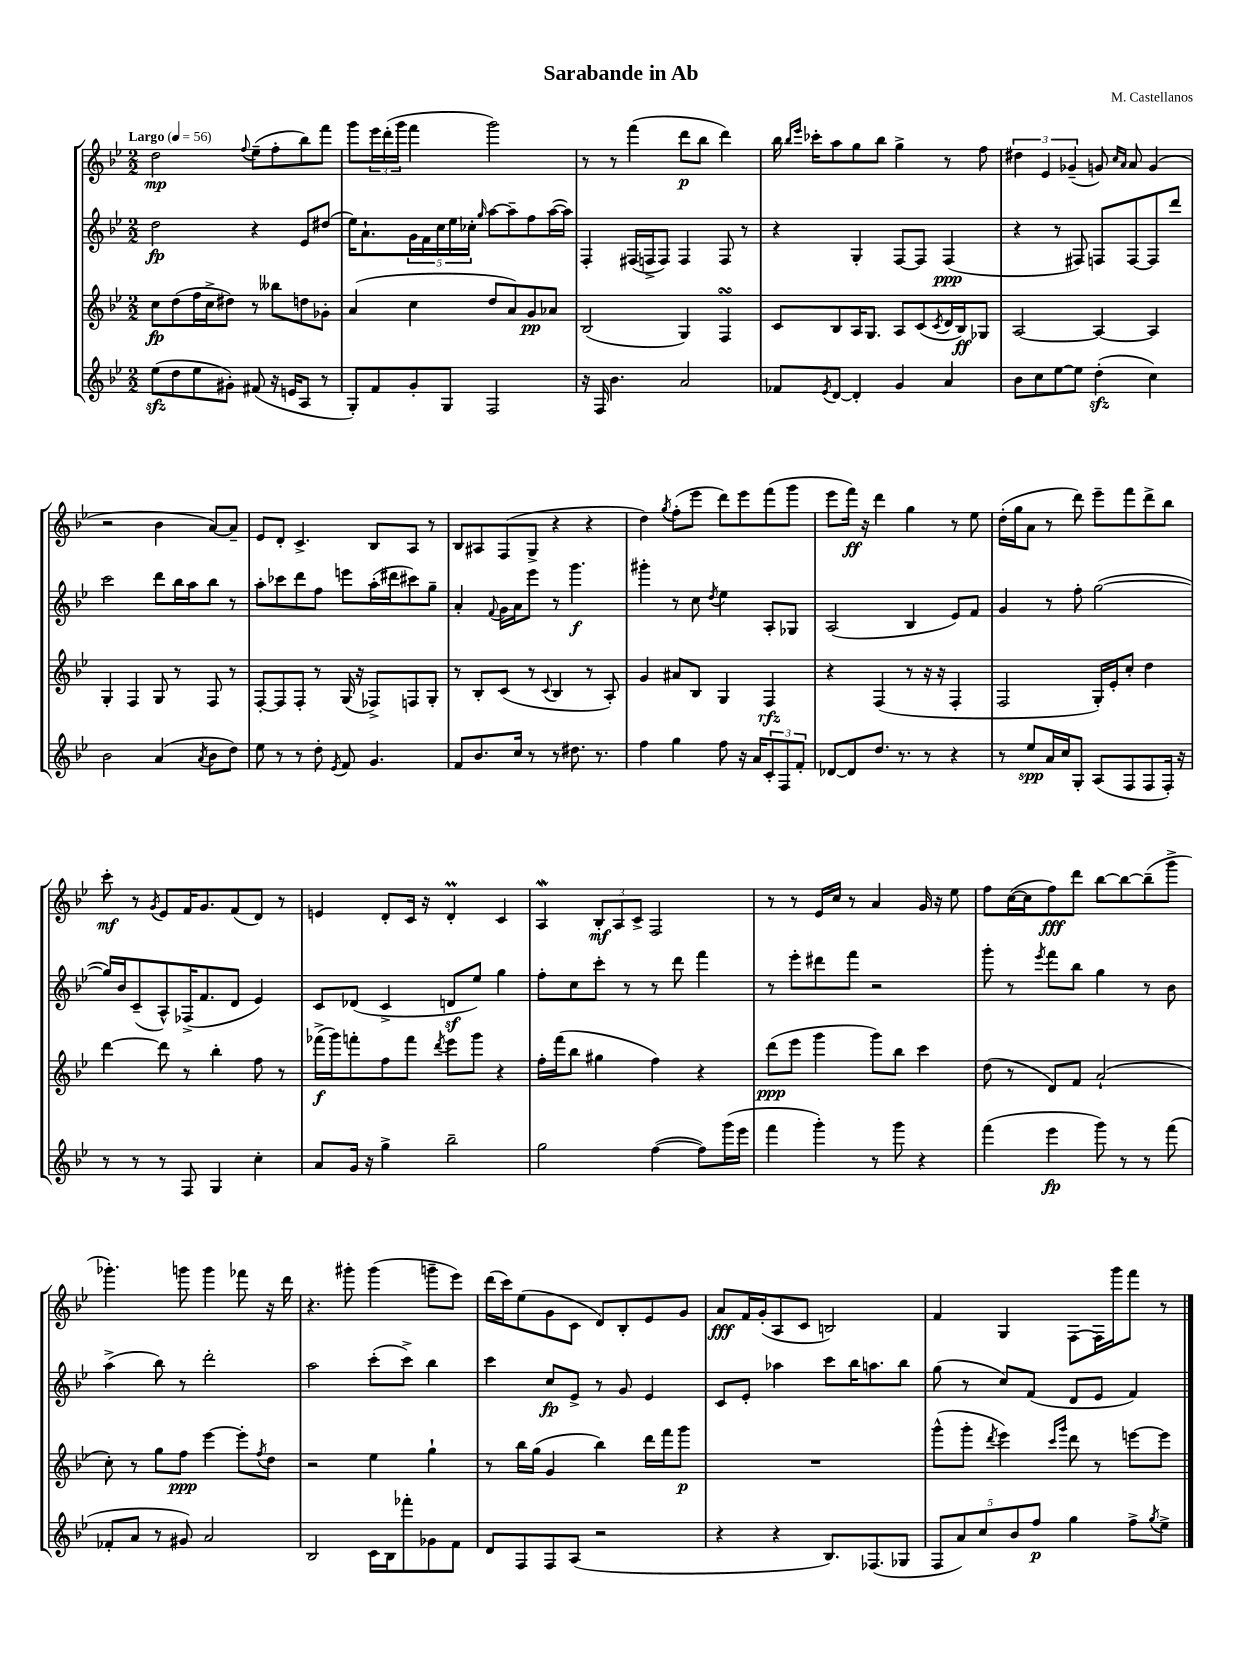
\header { title = "Sarabande in Ab" composer = "M. Castellanos" }
<<
\new StaffGroup <<
\new Staff = "s0" {
    \clef treble \key bes \major \numericTimeSignature \time 2/2 \tempo "Largo" 4 = 56
    d''2\mp \appoggiatura { f''8 } ees''8--( f''8-. bes''8) f'''8 |
    g'''8 \tuplet 3/2 { ees'''16 d'''16-.( g'''16 } f'''4 g'''2) |
    r8 r8 f'''4( d'''8\p bes''8 d'''4) |
    bes''16 \grace { bes''16 ees'''16 } ces'''16-. a''8 g''8 bes''8 g''4-> r8 f''8 |
    \tuplet 3/2 { dis''4 ees'4 ges'4--( } g'8) \grace { c''16 a'16 } a'8 g'4( |
    r2 bes'4 a'8~) a'8-- |
    ees'8 d'8-. c'4.-> bes8 a8 r8 |
    bes8 ais8 f8( g8-> r4 r4 |
    d''4) \acciaccatura { g''8 } f''8-.( ees'''8 d'''8) ees'''8 f'''8( g'''8 |
    ees'''8 f'''16\ff) r16 d'''4 g''4 r8 ees''8 |
    d''16-.( g''16 a'8 r8 d'''8) ees'''8-- f'''8 d'''8-> bes''8 |
    c'''8-.\mf r8 \acciaccatura { g'8 } ees'8 f'16 g'8. f'8( d'8) r8 |
    e'4 d'8-. c'16 r16 d'4-.\prall c'4 |
    a4\mordent \tuplet 3/2 { bes8-.\mf a8 c'8-> } f2 |
    r8 r8 ees'16 c''16 r8 a'4 g'16 r16 ees''8 |
    f''8 c''16~( c''16 f''8\fff) d'''8 bes''8~ bes''8~ bes''8--( g'''8-> |
    ges'''4.-.) g'''8 g'''4 fes'''8 r16 d'''16 |
    r4. gis'''8-. gis'''4( g'''8-- ees'''8) |
    d'''16( c'''16) ees''8( g'8 c'8 d'8) bes8-. ees'8 g'8 |
    a'8\fff f'16 g'16-.( a8 c'8 b2) |
    f'4 g4 f8~ f16 g'''16 f'''8 r8 \bar "|." |
}
\new Staff = "s1" {
    \clef treble \key bes \major \numericTimeSignature \time 2/2
    d''2\fp r4 ees'8 dis''8( |
    ees''16) a'8.-! \tuplet 5/4 { g'16 f'16 c''16 ees''16 ces''16-. } \grace { g''16 } a''8~ a''8-- f''8 a''16~( a''16) |
    f4-. fis16( f16-> f8) f4 f8 r8 |
    r4 g4-. f8~ f8 f4\ppp( |
    r4 r8 fis8) f8 f8~ f8 d'''8 |
    c'''2 d'''8 bes''16 a''16 bes''8 r8 |
    a''8-. ces'''8 d'''8 f''8 e'''8 a''16-.( dis'''16 cis'''8) g''8-- |
    a'4-. \appoggiatura { f'8 } g'16 a'16 ees'''8 r8 g'''4.\f |
    gis'''4-. r8 c''8 \acciaccatura { d''8 } ees''4 a8-. ges8 |
    a2( bes4 ees'8) f'8 |
    g'4 r8 f''8-. g''2~( |
    g''16) bes'16 c'8--( a8-^) fes16->( f'8. d'8 ees'4) |
    c'8 des'8( c'4-> d'8\sf ees''8) g''4 |
    f''8-. c''8 c'''8-. r8 r8 d'''8 f'''4 |
    r8 ees'''8-. dis'''8 f'''8 r2 |
    g'''8-. r8 \acciaccatura { ees'''8 } f'''8 bes''8 g''4 r8 bes'8 |
    a''4->( bes''8) r8 d'''2-. |
    a''2 c'''8-.( c'''8->) bes''4 |
    c'''4 c''8\fp ees'8-> r8 g'8 ees'4 |
    c'8 ees'8-. aes''4 c'''8 bes''16 a''8. bes''8 |
    g''8( r8 c''8) f'8( d'8 ees'8 f'4) \bar "|." |
}
\new Staff = "s2" {
    \clef treble \key bes \major \numericTimeSignature \time 2/2
    c''8\fp d''8( f''16 c''16-> dis''8) r8 beses''8 d''8 ges'8-. |
    a'4( c''4 d''8 a'8) g'8\pp aes'8 |
    bes2( g4) f4\turn |
    c'8 bes8 a16 g8. a8 c'8( \acciaccatura { c'8 } d'16 bes16\ff) ges8 |
    a2~ a4~ a4 |
    g4-. f4 g8 r8 f8 r8 |
    f8~-. f8 f8-. r8 g16( r16 fes8->) f8 g8-. |
    r8 bes8-. c'8( r8 \appoggiatura { c'8 } bes4 r8 a8-.) |
    g'4 ais'8 bes8 g4 f4\rfz |
    r4 f4( r8 r16 r16 f4-. |
    f2 g16-.) ees'16-. c''8-. d''4 |
    d'''4~ d'''8 r8 bes''4-. f''8 r8 |
    fes'''16->\f( g'''16) f'''8-. f''8 f'''8 \acciaccatura { d'''8 } ees'''8 g'''8 r4 |
    f''16-. f'''16( bes''8 gis''4 f''4) r4 |
    d'''8\ppp( ees'''8 g'''4 g'''8) bes''8 c'''4 |
    d''8( r8 d'8) f'8 a'2-!( |
    c''8-.) r8 g''8 f''8\ppp ees'''4~ ees'''8-. \acciaccatura { f''8 } d''8 |
    r2 ees''4 g''4-! |
    r8 bes''16 g''16( g'4 bes''4) d'''16 f'''16 g'''8\p |
    R1 |
    g'''8-^( g'''8-. \acciaccatura { d'''8 } ees'''4) \grace { c'''16 g'''16 } d'''8 r8 e'''8~ e'''8 \bar "|." |
}
\new Staff = "s3" {
    \clef treble \key bes \major \numericTimeSignature \time 2/2
    ees''8\sfz( d''8 ees''8 gis'8-.) fis'8( r16 e'16 a8 r8 |
    g8-.) f'8 g'8-. g8 f2 |
    r16 f16 bes'4. a'2 |
    fes'8 \acciaccatura { ees'8 } d'8~ d'4-. g'4 a'4 |
    bes'8 c''8 ees''8~ ees''8 d''4-.\sfz( c''4) |
    bes'2 a'4( \acciaccatura { a'8 } bes'8 d''8) |
    ees''8 r8 r8 d''8-. \acciaccatura { ees'8 } f'8 g'4. |
    f'8 bes'8. c''16 r8 r8 dis''8. r8. |
    f''4 g''4 f''8 r16 a'16 \tuplet 3/2 { c'8-. f8 f'8-. } |
    des'8~ des'8 d''8. r8. r8 r4 |
    r8 ees''8\spp a'16 c''16 g8-. a8( f8 f8 f16-.) r16 |
    r8 r8 r8 f8 g4 c''4-. |
    a'8 g'16 r16 g''4-> bes''2-- |
    g''2 f''4~( f''8) g'''16( ees'''16 |
    f'''4 g'''4-.) r8 g'''8 r4 |
    f'''4( ees'''4\fp g'''8) r8 r8 f'''8( |
    fes'8-. a'8 r8 gis'8) a'2 |
    bes2 c'16 bes16 fes'''8-. ges'8 f'8 |
    d'8 f8 f8 a8( r2 |
    r4 r4 bes8.) fes8.( ges8 |
    \tuplet 5/4 { f8 a'8) c''8 bes'8 f''8\p } g''4 f''8-> \acciaccatura { g''8 } ees''8-> \bar "|." |
}
>>
>>
\layout { \context { \Score \remove "Bar_number_engraver" } }
